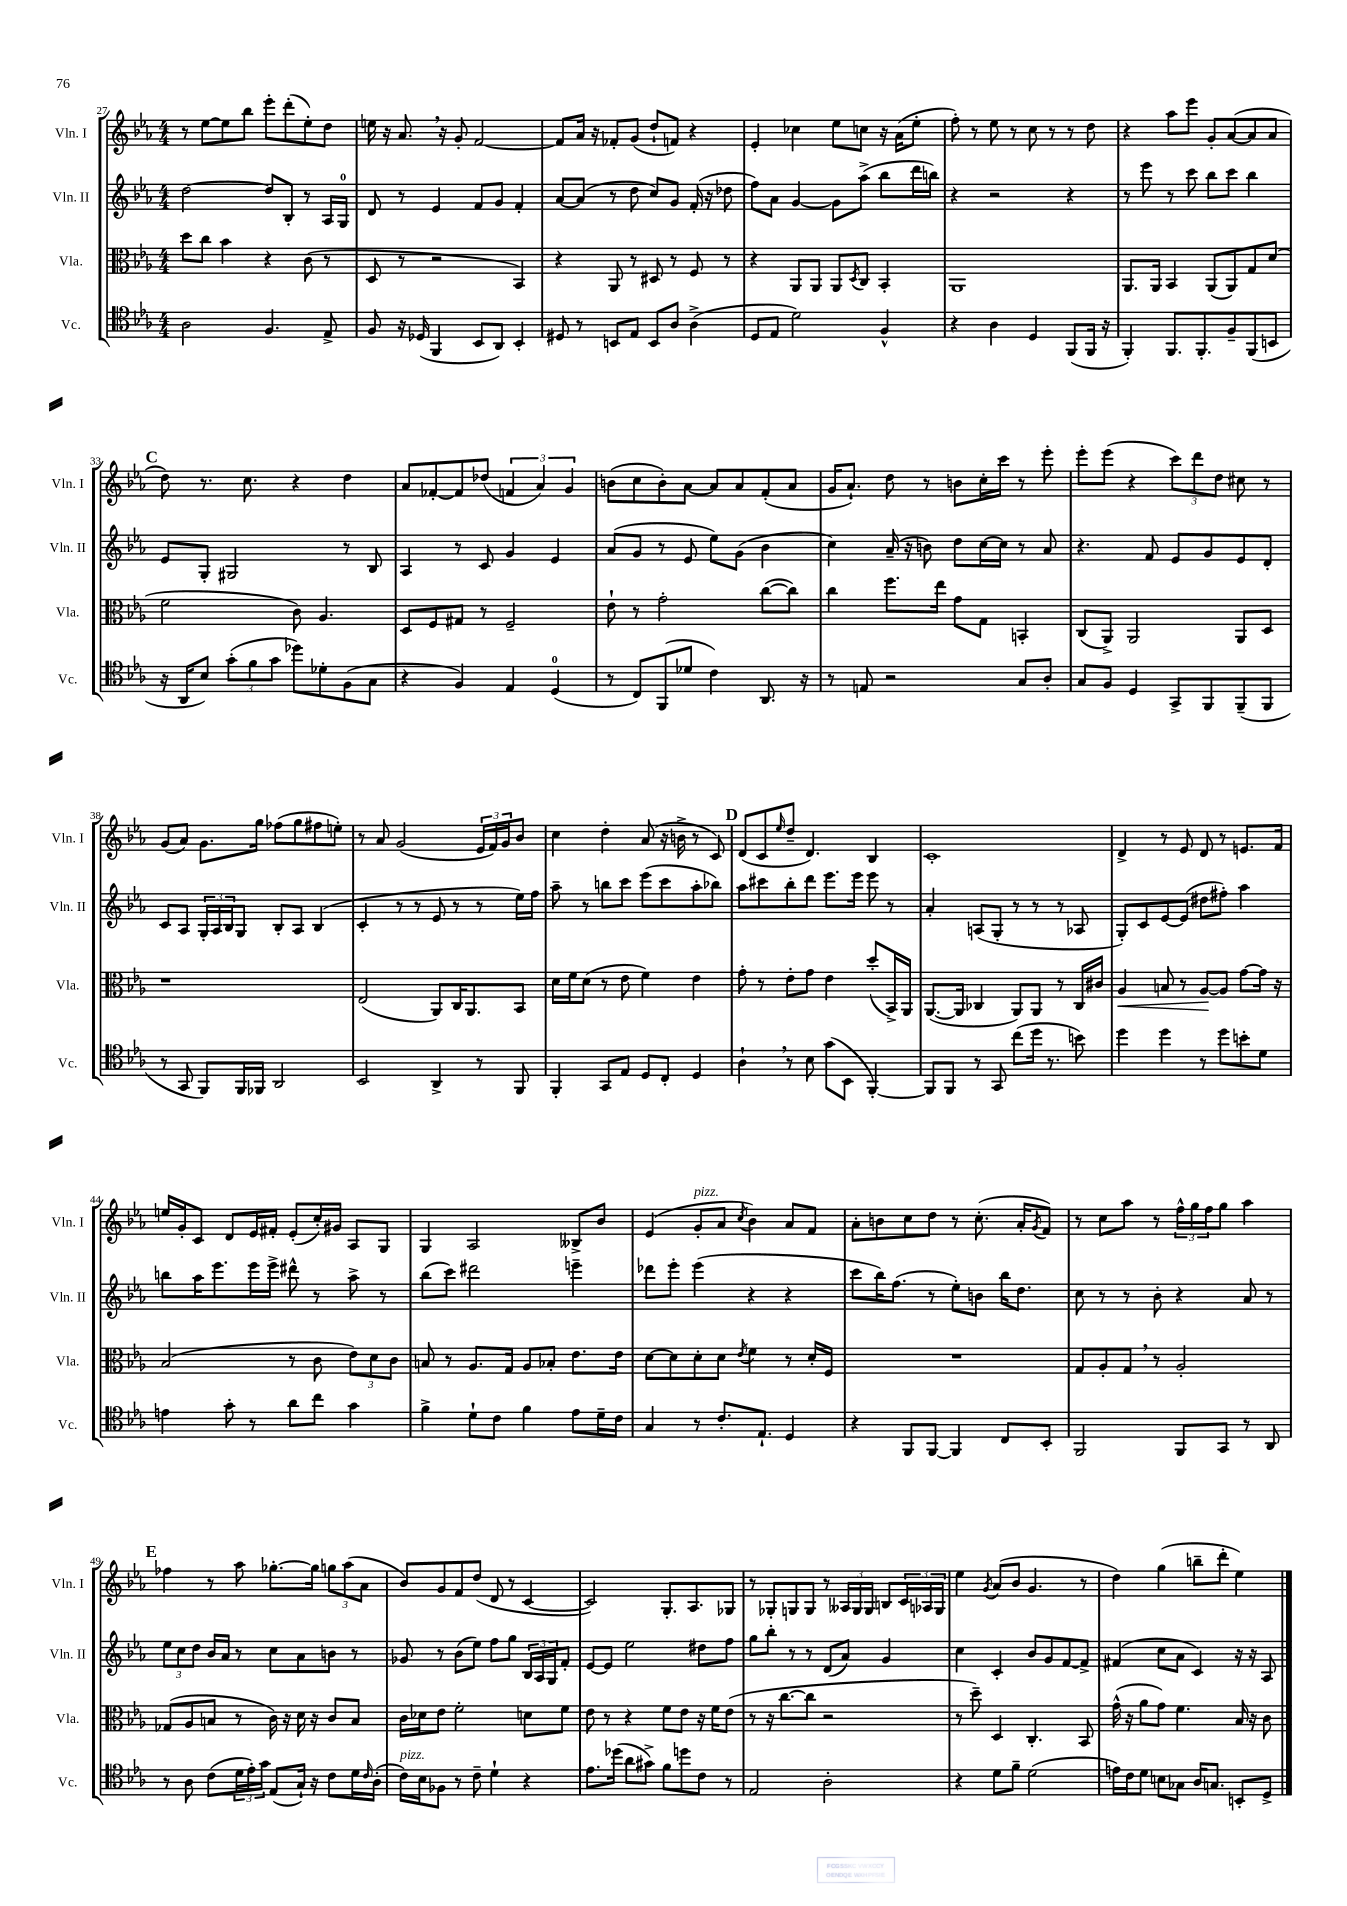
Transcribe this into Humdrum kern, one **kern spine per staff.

**kern	**kern	**dynam	**kern	**kern
*part4	*part3	*part3	*part2	*part1
*staff4	*staff3	*staff3	*staff2	*staff1
*I"Vc.	*I"Vla.	*	*I"Vln. II	*I"Vln. I
*I'Vc.	*I'Vla.	*	*I'Vln. II	*I'Vln. I
*clefC4	*clefC3	*	*clefG2	*clefG2
*k[b-e-a-]	*k[b-e-a-]	*	*k[b-e-a-]	*k[b-e-a-]
*M4/4	*M4/4	*	*M4/4	*M4/4
=27	=27	=27	=27	=27
2A-\	8dd\L	.	[2dd\	8r
.	8cc\J	.	.	[8ee-\L
.	4b-\	.	.	8ee-\]
.	.	.	.	8bb-\J
4.F/	4r	.	8dd/L]	8eee-'\L
.	.	.	8B-'/J	(8ddd'\
.	(8c\	.	8r	8ee-'\)
8E-^/	8r	.	16A-/LL	8dd\J
.	.	.	16G/JJ	.
=28	=28	=28	=28	=28
8F/	8D/	.	8d/	16een\
.	.	.	.	16r
16r	8r	.	8r	8.a-,/
(16D-X/	.	.	.	.
4FF/	2r	.	4e-/	.
.	.	.	.	16r
.	.	.	.	8g'/
8BB-/L	.	.	8f/L	[2f/
8AA-/J)	.	.	8g/J	.
4BB-'/	4BB-/)	.	4f'/	.
=29	=29	=29	=29	=29
8D#X/	4r	.	[8a-/L	8f/L]
8r	.	.	(8a-/J]	16a-/Jk
.	.	.	.	16r
8BBn/L	8AA-/	.	8r	8f-X'/L
8E-/J	8r	.	8dd\	(8g/J
8BB/L	8D#X/	.	8cc/L)	8dd`/L
8A-/J	8r	.	8g/J	8fn/J)
(4A-^\	8F/	.	(16f'/	4r
.	.	.	16r	.
.	8r	.	8dd-X\	.
=30	=30	=30	=30	=30
8D/L	4r	.	8ff\L)	4e-'/
8E-/J	.	.	8a-\J	.
2d\)	8AA-/L	.	[4g/	4cc-X\
.	8AA-/J	.	.	.
.	8AA-/L	.	8g\L]	8ee-\L
.	8qD/	.	.	.
.	8C/J	.	(8aa-^\J	8ccn\J
4F^^/	4BB-'/	.	8bb-\L	16r
.	.	.	.	(16a-\KL
.	.	.	16ddd\L	8ee-'\J
.	.	.	16bbn\JJ)	.
=31	=31	=31	=31	=31
4r	1AA-	.	4r	8ff'\)
.	.	.	.	8r
4A-\	.	.	2r	8ee-\
.	.	.	.	8r
4D/	.	.	.	8cc\
.	.	.	.	8r
(8FF/L	.	.	4r	8r
16FF/Jk	.	.	.	8dd\
16r	.	.	.	.
=32	=32	=32	=32	=32
4FF'/)	8.AA-/L	.	8r	4r
.	.	.	8eee-\	.
.	16AA-/Jk	.	.	.
8.FF/L	4BB-/	.	8r	8aa-\L
.	.	.	8ccc\	8eee-\J
8.FF'/	.	.	.	.
.	(8AA-/L	.	8bb-\L	8g'/L
8F~/	8AA-/)	.	8ccc\J	([8a-/
(8FF/	8G/	.	4bb-\	8a-/]
8BBn/J	(8d/J	.	.	8a-/J
!!LO:LB:g=z
!!LO:REH:place=s1:t=C
=33	=33	=33	=33	=33
16r	2f\	.	8e-/L	8dd\)
16AA-/KL	.	.	.	.
8B-/J)	.	.	8G'/J	8.r
(12g'\L	.	.	2G#X/	.
.	.	.	.	8.cc\
12f\	.	.	.	.
12g\J	.	.	.	.
8dd-X\L)	8c\)	.	.	4r
8d-X'\	4.A-/	.	.	.
(8F\	.	.	8r	4dd\
8G\J	.	.	8B-/	.
=34	=34	=34	=34	=34
4r	8D/L	.	4A-/	8a-/L
.	8F/	.	.	[8f-X'/
4F/)	8G#X/J	.	8r	8f-/]
.	8r	.	8c/	(8dd-X/J
4E-/	2F~/	.	4g/	6fn/
.	.	.	.	6a-/)
(4D/	.	.	4e-/	.
.	.	.	.	6g/
=35	=35	=35	=35	=35
8r	8e-`\	.	(8a-/L	(8bn\L
8C/L)	8r	.	8g/J	8cc\
(8FF/	2g'\	.	8r	8b'\)
8d-X/J	.	.	8e-/	[8a-\J
4c\)	.	.	8ee-\L)	8a-/L]
.	.	.	(8g\J	8a-/
8.AA-/	([8cc\L	.	4b-\	(8f'/
.	8cc\J])	.	.	8a-/J
16r	.	.	.	.
=36	=36	=36	=36	=36
8r	4cc\	.	4cc\)	16g/KL
.	.	.	.	8.a-`/J)
8En/	.	.	.	.
2r	8.ff\L	.	(16a-~/	8dd\
.	.	.	16r	.
.	.	.	8bn\)	8r
.	16ee-\Jk	.	.	.
.	8g\L	.	8dd\L	8bn\L
.	8G\J	.	[16cc\L	16cc'\L
.	.	.	16cc\JJ]	16ccc\JJ
8G/L	4BBn'/	.	8r	8r
8A-'/J	.	.	8a-/	8eee-'\
=37	=37	=37	=37	=37
8G/L	(8C/L	.	4.r	8eee-'\L
8F/J	8AA-^/J)	.	.	(8eee-\J
4D/	2AA-/	.	.	4r
.	.	.	8f/	.
8GG^/L	.	.	8e-/L	12ccc\L)
.	.	.	.	12ddd\
8FF/	.	.	8g/	.
.	.	.	.	12dd\J
(8FF~/	8AA-/L	.	8e-/	8cc#X\
8FF/J	8D/J	.	8d'/J	8r
!!LO:LB:g=z
=38	=38	=38	=38	=38
8r	1r	.	8c/L	(8g/L
8GG/	.	.	8A-/J	8a-/J)
8FF/L)	.	.	24G'/LL	8.g\L
.	.	.	24A-/	.
.	.	.	24B-/J	.
16FF/L	.	.	8G/J	.
16FF-X/JJ	.	.	.	16gg\Jk
2AA-/	.	.	8B-'/L	(8ff-X\L
.	.	.	8A-/J	8gg\
.	.	.	(4B-/	8ff#X\
.	.	.	.	8een'\J)
=39	=39	=39	=39	=39
2BB-/	(2E-/	.	4c'/	8r
.	.	.	.	8a-/
.	.	.	8r	(2g/
.	.	.	8r	.
4AA-^/	8AA-/L)	.	8e-/	.
.	16C/K	.	8r	.
.	8.AA-/	.	.	.
8r	.	.	8r	24e-/LL
.	.	.	.	24f/)
.	.	.	.	24g/J
8FF/	8BB-/J	.	16ee-\LL)	8b-/J
.	.	.	16ff\JJ	.
=40	=40	=40	=40	=40
4FF'/	16d\LL	.	8aa-~\	4cc\
.	16f\J	.	.	.
.	(8d\J	.	8r	.
8GG/L	8r	.	8bbn\L	4dd'\
8E-/J	8e-\	.	8ccc\J	.
8D/L	4f\)	.	(8eee-\L	(8a-/
8C'/J	.	.	8ccc\	16r
.	.	.	.	16bn^\
4D/	4e-\	.	8aa-'\	8r
.	.	.	8bb-X\J)	8c/)
!!LO:REH:place=s1:t=D
=41	=41	=41	=41	=41
4A-`,\	8g'\	.	8aa-\L	(8d/L
.	8r	.	8ccc#X\	8c/
.	.	.	.	16qqee-/
8r	8e-'\L	.	8bb-'\	8dd~/J
8B-\	8g\J	.	8ddd\J	4.d/)
(8g\L	4e-\	.	8.eee-\L	.
8BB-\J	.	.	.	.
.	.	.	16eee-\Jk	.
[4FF'/)	(8dd'/L	.	8eee-\	4B-/
.	16BB-^/L)	.	8r	.
.	16AA-/JJ	.	.	.
=42	=42	=42	=42	=42
8FF/L]	([8.AA-/L	.	4a-'/	1c'
8FF/J	.	.	.	.
.	16AA-/Jk]	.	.	.
8r	4C-X/	.	(8An/L	.
8GG/	.	.	8G'/J	.
(8cc\L	8AA-/L)	.	8r	.
16dd\Jk	8AA-/J	.	8r	.
8.r	.	.	.	.
.	8r	.	8r	.
8bn\)	16C-/LL	.	8A-X/	.
.	16c#X/JJ	.	.	.
=43	=43	=43	=43	=43
!	!	!LO:HP:b	!	!
4dd\	4A-/	<	8G'/L)	4d^/
.	.	.	8c/	.
4dd\	8Bn/	.	[8e-/	8r
.	8r	.	(8e-/J]	8e-/
8r	[8A-/L	.	8dd#X\L	8d/
8dd\L	8A-/J]	[	8ff#X'\J)	8r
8bn'\	[8g\L	.	4aa-\	8.en/L
8d\J	16g\Jk]	.	.	.
.	16r	.	.	16f/Jk
!!LO:LB:g=z
=44	=44	=44	=44	=44
4en\	(2B-/	.	8bbn\L	16een/LL
.	.	.	.	16g'/J
.	.	.	16aa-\K	8c/J
.	.	.	8.eee-\	.
8g'\	.	.	.	8d/L
8r	.	.	16eee-\L	16e-/L
.	.	.	16eee-^\JJ	16f#X'/JJ
8a-\L	8r	.	8ddd#X^^\	(8e-'/L
8cc\J	8c\	.	8r	16cc'/L)
.	.	.	.	16g#X/JJ
4g\	12e-\L)	.	8aa-^\	8A-/L
.	12d\	.	.	.
.	.	.	8r	8G/J
.	12c\J	.	.	.
=45	=45	=45	=45	=45
4f^\	8Bn/	.	(8bb-\L	4G/
.	8r	.	8ccc\J)	.
8d`\L	8.A-/L	.	2ddd#X\	2A-/
8c\J	.	.	.	.
.	16G/Jk	.	.	.
4f\	8A-/L	.	.	.
.	8B-X'/J	.	.	.
8e-\L	8.e-\L	.	4eeen~\	8B--X^/L
16d~\L	.	.	.	8b-/J
16c\JJ	16e-\Jk	.	.	.
=46	=46	=46	=46	=46
4G/	[8d\L	.	8ddd-X\L	(4e-/
.	8d\]	.	8eee-'\J	.
!	!	!	!	!LO:TX:a:i:t=pizz.
8r	8d'\	.	(4eee-\	8g'/L
8.c'/L	8d\J	.	.	8a-/J
.	8qe-/	.	.	8qcc/
.	4f\	.	4r	4b-\)
8.E-`/J	.	.	.	.
4D/	8r	.	4r	8a-/L
.	16d'/LL	.	.	8f/J
.	16F/JJ	.	.	.
=47	=47	=47	=47	=47
4r	1r	.	8ccc\L	8a-'\L
.	.	.	16bb-\K)	8bn\
.	.	.	(8.ff\J	.
8FF/L	.	.	.	8cc\
[8FF/J	.	.	8r	8dd\J
4FF/]	.	.	8ee-'\L)	8r
.	.	.	8bn\J	(8.cc'\
8C/L	.	.	16bb-\KL	.
.	.	.	8.dd\J	16a-'/KL
.	.	.	.	8qg/
8BB-'/J	.	.	.	8f/J)
=48	=48	=48	=48	=48
2FF/	8G/L	.	8cc\	8r
.	8A-'/	.	8r	8cc\L
.	8G,/J	.	8r	8aa-\J
.	8r	.	8b-'\	8r
8FF/L	2A-'/	.	4r	24ff^^\LL
.	.	.	.	24gg\
.	.	.	.	24ff\J
8GG/J	.	.	.	8gg\J
8r	.	.	8a-/	4aa-\
8AA-/	.	.	8r	.
!!LO:LB:g=z
!!LO:REH:place=s1:t=E
=49	=49	=49	=49	=49
8r	(8G-X/L	.	12ee-\L	4ff-X\
.	.	.	12cc\	.
8A-\	8A-/	.	.	.
.	.	.	12dd\J	.
(8c\L	8Bn/J	.	16b-/LL	8r
.	.	.	16a-/JJ	.
24d\L	8r	.	8r	8aa-\
24e-'\)	.	.	.	.
24g\JJ	.	.	.	.
(8E-/L	16c\)	.	8cc\L	[8.gg-X'\L
.	16r	.	.	.
16G`/Jk)	16d\	.	8a-\	.
16r	16r	.	.	16gg-\Jk]
8c\L	8c/L	.	8bn\J	12ggn\L
.	.	.	.	(12aa-\
16d\L	8B/J	.	8r	.
.	.	.	.	12a-\J
16qqc/	.	.	.	.
(16A-'\JJ	.	.	.	.
=50	=50	=50	=50	=50
!LO:TX:a:i:t=pizz.	!	!	!	!
16c\LL)	16c\LL	.	8g-X/	8b-/L)
16B-\J	16d-X\J	.	.	.
8F-X\J	8e-\J	.	8r	8g/
8r	2f'\	.	(8b-\L	8f/
8c~\	.	.	8ee-\J)	(8dd/J
4d`\	.	.	8ff\L	8d/
.	.	.	8gg\J	8r
4r	8dn\L	.	24B-/LL	[4c/
.	.	.	24A-/	.
.	.	.	24G/J	.
.	8f\J	.	8f'/J	.
=51	=51	=51	=51	=51
8.e-\L	8e-\	.	[8e-/L	2c/])
.	8r	.	8e-/J]	.
(16dd-X\Jk	.	.	.	.
8a-\L	4r	.	2ee-\	.
8g#X^\J)	.	.	.	.
8f\L	8f\L	.	.	8.G'/L
8ddn\	8e-\J	.	.	.
.	.	.	.	8.A-/
8c\J	16r	.	8dd#X\L	.
.	16f\KL	.	.	.
8r	(8e-\J	.	8ff\J	8G-X/J
=52	=52	=52	=52	=52
2E-/	8r	.	8gg\L	8r
.	16r	.	8bb-'\J	8G-X'/L
.	[8.cc\L	.	.	.
.	.	.	8r	8Gn/
.	8cc\J]	.	8r	8G/J
2A-'\	2r	.	(8d/L	8r
.	.	.	8a-/J)	24A--X/LL
.	.	.	.	24G/
.	.	.	.	24G/JJ
.	.	.	4g/	8Bn/L
.	.	.	.	24c/L
.	.	.	.	24A-X/
.	.	.	.	24G/JJ
=53	=53	=53	=53	=53
4r	8r	.	4cc\	4ee-\
.	8dd~\)	.	.	.
.	.	.	.	8qg/
8d\L	4D/	.	4c'/	(8a-/L
8f~\J	.	.	.	8b-/J
(2d\	4.C'/	.	8b-/L	4.g/
.	.	.	8g/	.
.	.	.	[8f/	.
.	8BB-/	.	8f^/J]	8r
=54	=54	=54	=54	=54
16en\LL)	(16g^^\	.	(4f#X/	4dd\)
16c\J	16r	.	.	.
8d\J	8a-\L	.	.	.
8Bn\L	8g\J)	.	8cc\L	(4gg\
8G-X\J	4.f\	.	8a-\J	.
16A-/KL	.	.	4c/)	8bbn~\L
8.Gn/J	.	.	.	.
.	.	.	.	8ddd'\J
8BBn'/L	16B-/	.	16r	4ee-\)
.	16r	.	16r	.
8D^/J	8c\	.	8A-/	.
==	==	==	==	==
*-	*-	*-	*-	*-
